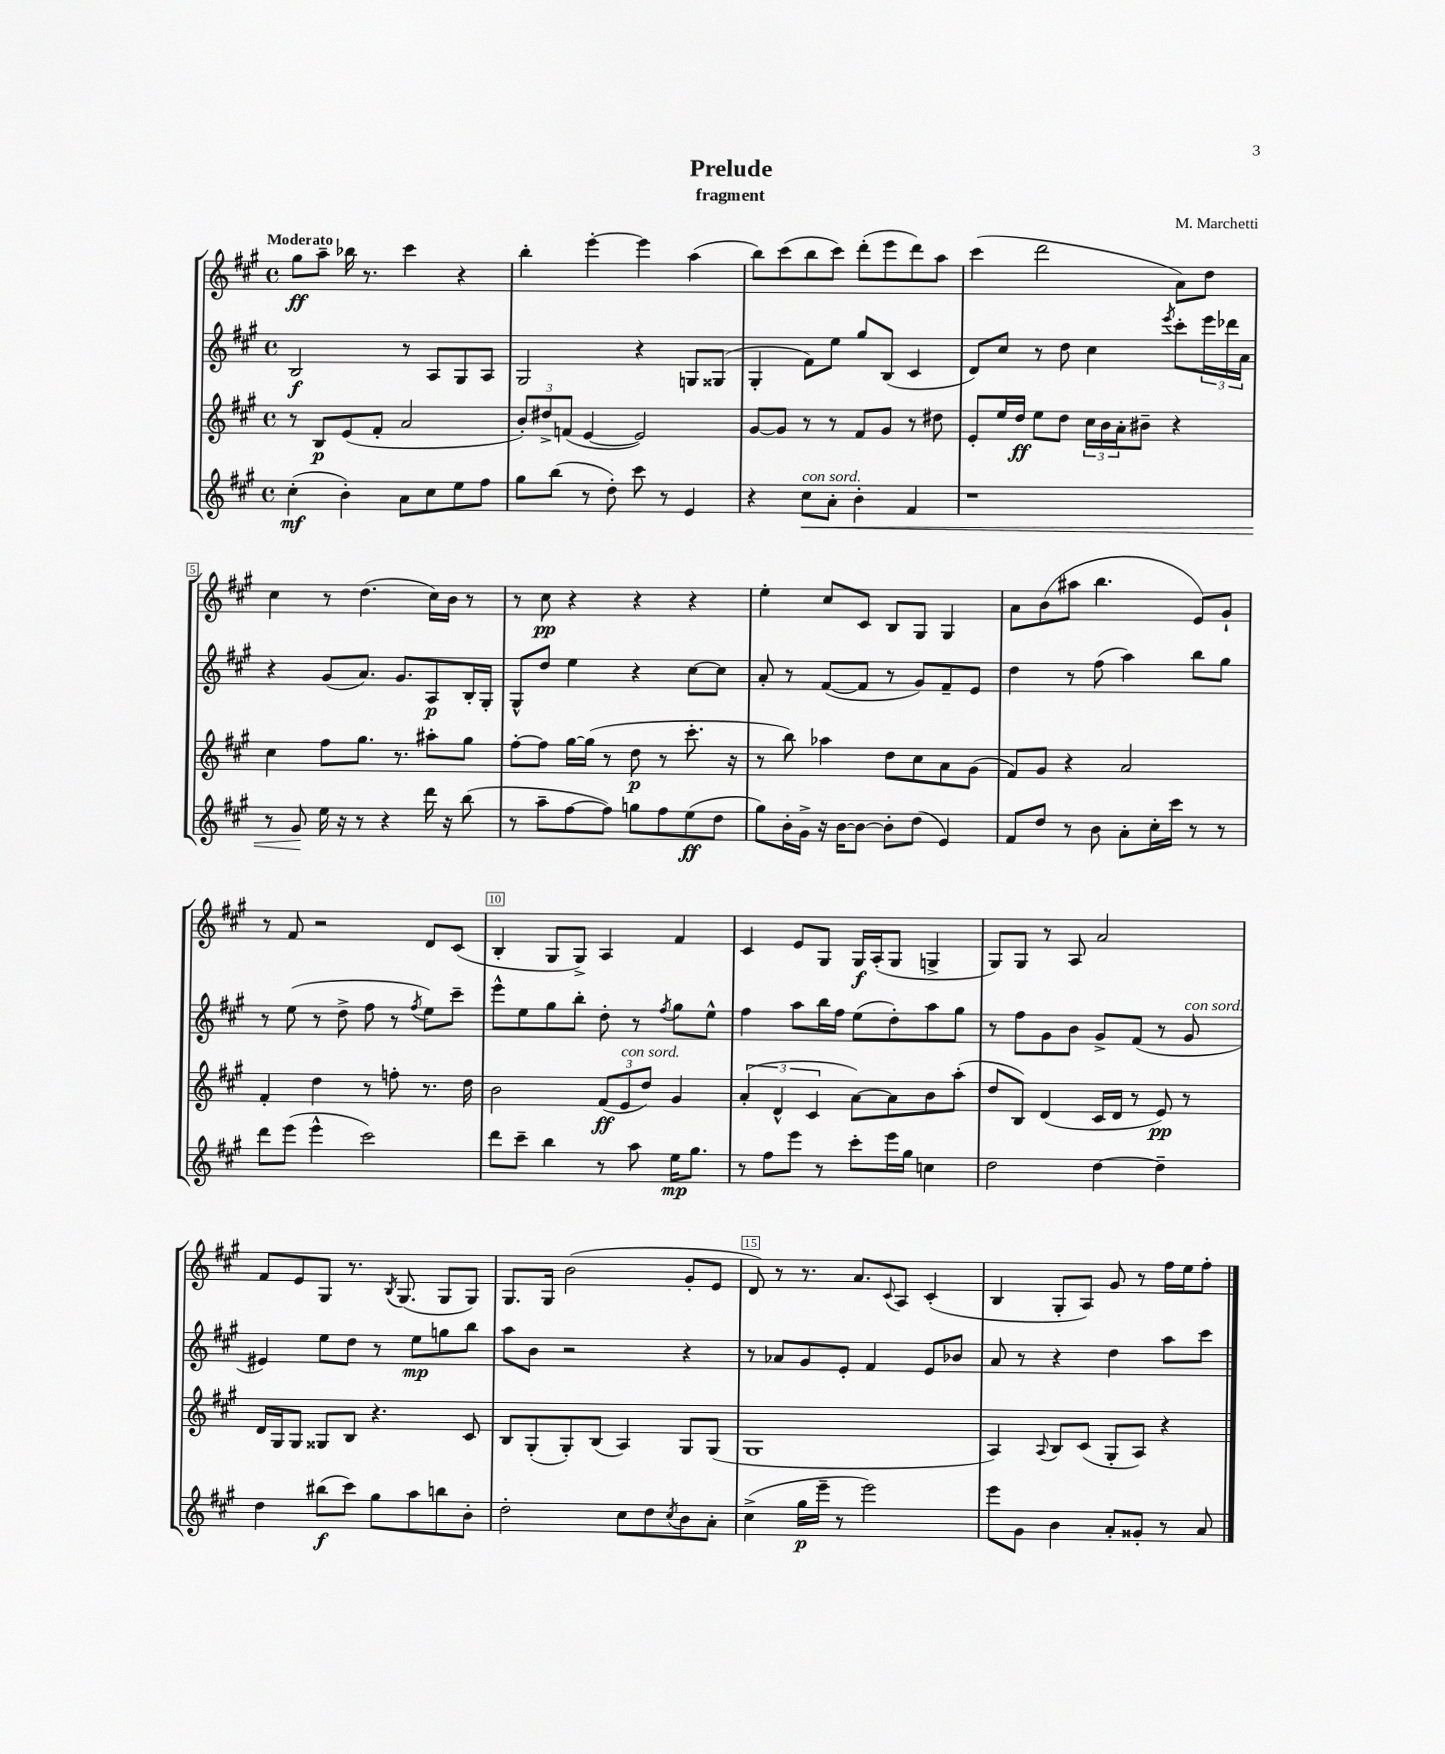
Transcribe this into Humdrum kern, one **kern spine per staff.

**kern	**kern	**kern	**kern
*staff4	*staff3	*staff2	*staff1
*clefG2	*clefG2	*clefG2	*clefG2
*k[f#c#g#]	*k[f#c#g#]	*k[f#c#g#]	*k[f#c#g#]
*M4/4	*M4/4	*M4/4	*M4/4
*met(c)	*met(c)	*met(c)	*met(c)
(4cc#'\	8r	2B/	8gg#\L
.	8B/L	.	8aa~\J
4b'\)	(8e/	.	16bb-\
.	.	.	8.r
.	8f#'/J	.	.
8a\L	2a/	8r	4ccc#\
8cc#\	.	8A/L	.
8ee\	.	8G#/	4r
8ff#\J	.	8A/J	.
=	=	=	=
8gg#\L	12b'/L)	2G#/	4bb'\
.	12dd#^/	.	.
(8bb\J	.	.	.
.	(12f/J	.	.
8r	[4e/	.	[4eee'\
8dd'\)	.	.	.
8ccc#\	2e/])	4r	4eee\]
8r	.	.	.
4e/	.	8G/L	(4aa\
.	.	(8G##/J	.
=	=	=	=
4r	[8g#/L	4G#'/	8bb\L)
.	8g#/]J	.	(8ccc#\
8cc#\L	8r	8f#\L)	8bb\
8a'\J	8r	8ee\J	8ccc#\J)
4b'\	8f#/L	8gg#/L	(8ddd'\L
.	8g#/J	(8B/J	8eee\
4f#/	8r	4c#/	8ddd\)
.	8dd#\	.	8aa\J
=	=	=	=
1r	8e'/L	8d/L)	(4ccc#\
.	16ee/L	8cc#/J	.
.	16dd/JJ	.	.
.	8ee\L	8r	2ddd\
.	8dd\J	8dd\	.
.	24cc#\LL	4cc#\	.
.	24b\	.	.
.	24a'\J	.	.
.	8b#~\J	.	.
.	.	8qeee/	.
.	4r	8ccc#'\L	8a\L)
.	.	24eee\L	8dd\J
.	.	24ddd-\	.
.	.	24a\JJ	.
=	=	=	=
8r	4cc#\	4r	4cc#\
8g#/	.	.	.
16ee\	8ff#\L	(8g#/L	8r
16r	.	.	.
8r	8.gg#\J	8.a/J)	(4.dd\
4r	.	.	.
.	8.r	8.g#/L	.
16ddd\	8aa#'\L	8A/	16cc#\LL)
16r	.	.	16b\JJ
(8bb\	8gg#\J	16B'/L	8r
.	.	16G#'/JJ	.
=	=	=	=
8r	[8ff#'\L	8G#^^/L	8r
8aa~\L	8ff#\]J	8dd/J	8cc#\
[8ff#\	[16gg#\LL	4ee\	4r
.	(16gg#\]JJ	.	.
8ff#\]J)	8r	.	.
8gg\L	8dd\	4r	4r
8ff#\	8r	.	.
(8ee\	8.ccc#'\	[8cc#\L	4r
8dd\J	.	8cc#\]J	.
.	16r	.	.
=	=	=	=
8gg#\L)	8r	8a'/	4ee'\
16b'\L	8bb\)	8r	.
16g#^\JJ	.	.	.
16r	4aa-\	([8f#/L	8cc#/L
[16b\LK	.	.	.
8b\_J	.	8f#/]J	8c#/J
8b'\]L	8dd\L	8r	8B/L
(8dd\J	8cc#\	8g#/L)	8G#/J
4e/)	8a\	8f#~/	4G#/
.	(8g#\J	8e/J	.
=	=	=	=
8f#/L	8f#/L)	4dd\	8a\L
8dd/J	8g#/J	.	(8b\
8r	4r	8r	8aa#\J
8b\	.	(8ff#\	4.bb\
8a'\L	2a/	4aa\)	.
16cc#'\L	.	.	.
16ccc#\JJ	.	.	.
8r	.	8bb\L	8e/L)
8r	.	8gg#\J	8g#`/J
=	=	=	=
8ddd\L	4f#'/	8r	8r
(8eee\J	.	(8ee\	8f#/
4eee^^\	4dd\	8r	2r
.	.	8dd^\	.
2ccc#\)	8r	8ff#\	.
.	8ff'\	8r	.
.	.	8qff#/	.
.	8.r	8ee\L)	8d/L
.	.	8ccc#~\J	(8c#/J
.	16dd\	.	.
=	=	=	=
8ddd\L	2b\	8eee^^\L	4B'/
8ccc#~\J	.	8ee\	.
4bb\	.	8gg#\	8G#/L
.	.	8bb'\J	8G#^/J)
8r	(12f#/L	8dd'\	4A/
.	12e/	.	.
8aa\	.	8r	.
.	12dd/J)	.	.
.	.	8qff#/	.
16ee\LK	4g#/	8gg#\L	4f#/
8.gg#\J	.	.	.
.	.	8ee^^\J	.
=	=	=	=
8r	(6a'/	4ff#\	4c#/
8ff#\L	.	.	.
.	6d^^/	.	.
8eee\J	.	8aa\L	8e/L
.	6c#/	.	.
8r	.	16bb\L	8G#/J
.	.	16ff#\JJ	.
8ccc#'\L	[8a\L)	(8ee\L	16G#/LL
.	.	.	(16A'/J
16eee\L	8a\]	8dd'\)	8G#/J
16gg#\JJ	.	.	.
4cc\	8b\	8aa\	4G^/
.	(8aa'\J	8gg#\J	.
=	=	=	=
2dd\	8dd/L	8r	8G#/L)
.	8B/J)	8ff#\L	8G#/J
.	(4d/	8g#\	8r
.	.	8b\J	8A/
[4dd\	16c#/LL	8g#^/L	2a/
.	16d/JJ	.	.
.	8r	(8f#/J	.
4dd~\]	8e/)	8r	.
.	8r	8g#/	.
=	=	=	=
4dd\	16d/LL	4e#/)	8f#/L
.	16G#/J	.	.
.	8G#/J	.	8e/
(8bb#\L	8G##/L	8ee\L	8G#/J
8ccc#\J)	8B/J	8dd\J	8.r
8gg#\L	4.r	8r	.
.	.	.	8qB/
.	.	.	(8.G#/
8aa\	.	8ee\L	.
8bb\	.	8gg\	8G#/L
8b'\J	8c#/	8bb\J	8G#/J)
=	=	=	=
2dd'\	8B/L	8aa\L	8.G#/L
.	(8G#'/	8b\J	.
.	.	.	16G#/Jk
.	8G#'/)	2r	(2b\
.	(8B/J	.	.
8cc#\L	4A/)	.	.
8dd\	.	.	.
8qcc#/	.	.	.
8b\	8G#/L	4r	8g#'/L
8a'\J	(8G#/J	.	8e/J
=	=	=	=
(4cc#^\	1G#	8r	8d/)
.	.	8a-/L	8r
16gg#\LL	.	8g#/	8.r
16eee~\JJ	.	.	.
8r	.	8e'/J	.
.	.	.	8.a/L
2eee\)	.	4f#/	.
.	.	.	8qqc#/
.	.	.	8A/J
.	.	8e/L	(4c#'/
.	.	8b-/J	.
=	=	=	=
8eee\L	4A/)	8a/	4B/
8g#\J	.	8r	.
.	8qqA/	.	.
4b\	8B/L	4r	8G#'/L
.	(8c#/J	.	8A/J)
8a'/L	8G#'/L	4dd\	8g#/
8g##'/J	8A/J)	.	8r
8r	4r	8aa\L	16ff#\LL
.	.	.	16ee\J
8a/	.	8ccc#\J	8ff#'\J
==	==	==	==
*-	*-	*-	*-
